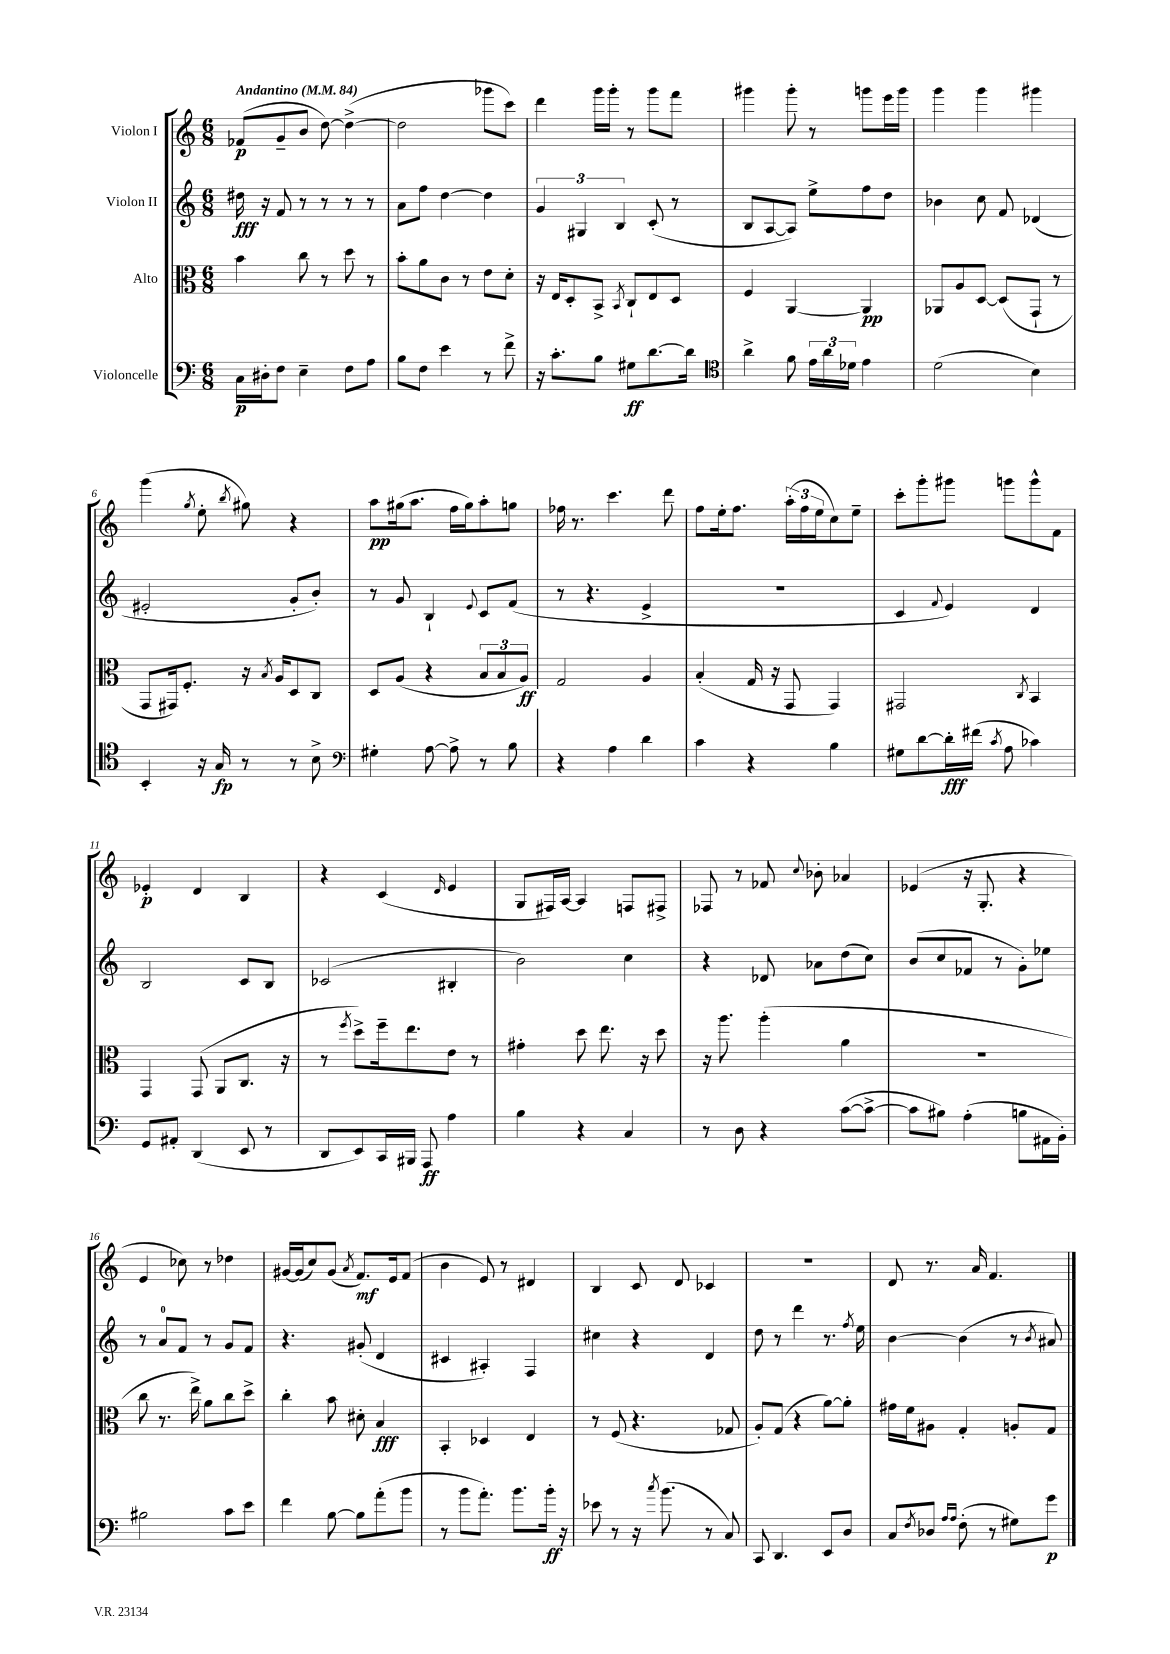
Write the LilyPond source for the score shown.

<<
\new StaffGroup <<
\new Staff = "s0" \with { instrumentName = "Violon I" } {
    \clef treble \key c \major \numericTimeSignature \time 6/8 \tempo "Andantino" 4 = 84
    fes'8\p( g'8-- b'8 d''8~) d''4~->( |
    d''2 ges'''8 c'''8) |
    d'''4 g'''16 g'''16-. r8 g'''8 f'''8 |
    gis'''4 gis'''8-. r8 g'''8 e'''16 g'''16 |
    g'''4 g'''4 gis'''4 |
    g'''4( \acciaccatura { g''8 } e''8-. \acciaccatura { b''8 } gis''8) r4 |
    a''8\pp gis''16( a''8. f''16 gis''16) a''8-. g''8 |
    fes''16 r8. c'''4. d'''8 |
    f''8 e''16-. f''8. \tuplet 3/2 { a''16-.( f''16 e''16 } c''8) e''8-- |
    c'''8-. g'''8-. gis'''8 g'''8 g'''8-^ f'8 |
    ees'4-.\p d'4 b4 |
    r4 c'4( \grace { d'16 } e'4 |
    g8 fis16) a16~ a4 f8 fis8-> |
    fes8 r8 fes'8 \appoggiatura { c''8 } bes'8-. aes'4 |
    ees'4( r16 g8.-. r4 |
    e'4 ces''8) r8 des''4 |
    gis'16~ gis'16( c''8) gis'8( \acciaccatura { a'8 } f'8.\mf) e'16 f'8( |
    b'4 e'8) r8 dis'4 |
    b4 c'8 d'8 ces'4 |
    R2. |
    d'8 r8. a'16 f'4. \bar "|." |
}
\new Staff = "s1" \with { instrumentName = "Violon II" } {
    \clef treble \key c \major \numericTimeSignature \time 6/8
    dis''16\fff r16 f'8 r8 r8 r8 r8 |
    a'8 f''8 d''4~ d''4 |
    \tuplet 3/2 { g'4 gis4 b4 } c'8-.( r8 |
    b8 a8~ a8) e''8-> f''8 d''8 |
    bes'4 c''8 f'8 des'4( |
    eis'2-. g'8-. b'8-.) |
    r8 g'8 b4-! \appoggiatura { e'8 } c'8 f'8( |
    r8 r4. e'4-> |
    R2. |
    c'4 \appoggiatura { f'8 } e'4) d'4 |
    b2 c'8 b8 |
    ces'2( bis4-. |
    b'2) c''4 |
    r4 des'8 aes'8 d''8( c''8) |
    b'8( c''8 fes'8 r8 g'8-.) ees''8 |
    r8 a'8-0 f'8 r8 g'8 f'8 |
    r4. gis'8-.( d'4 |
    cis'4 ais4-.) f4 |
    cis''4 r4 d'4 |
    d''8 r8 d'''4 r8. \acciaccatura { f''8 } e''16 |
    b'4~ b'4( r8 \acciaccatura { b'8 } ais'8) \bar "|." |
}
\new Staff = "s2" \with { instrumentName = "Alto" } {
    \clef alto \key c \major \numericTimeSignature \time 6/8
    b'4 c''8 r8 d''8 r8 |
    b'8-. a'8 c'8 r8 e'8 d'8-. |
    r16 e16 d8-. b,8-> \acciaccatura { b,8 } c8-! e8 d8 |
    f4 a,4~ a,4\pp |
    aes,8 a8 d8~ d8( g,8-! r8 |
    g,8 gis,16) f8.-. r16 \acciaccatura { b8 } a16 d8 c8 |
    d8 a8( r4 \tuplet 3/2 { b8 b8 a8\ff) } |
    g2 a4 |
    b4-.( g16 r16 g,8 g,4) |
    gis,2 \acciaccatura { c8 } b,4 |
    g,4 g,8( a,8 c8. r16 |
    r8 \acciaccatura { f''8 } d''8->) f''16-- e''8. e'8 r8 |
    gis'4-. d''8 e''8. r16 d''8 |
    r16 a''8. a''4-.( a'4 |
    R2. |
    c''8 r8. e''16->) a'8 c''8 d''8-> |
    c''4-. b'8 dis'8-. b4\fff |
    b,4-. des4 e4 |
    r8 f8( r4. ges8 |
    a8-.) g8( r4 a'8~) a'8-. |
    gis'16 f'16 ais8 g4-. a8-. g8 \bar "|." |
}
\new Staff = "s3" \with { instrumentName = "Violoncelle" } {
    \clef bass \key c \major \numericTimeSignature \time 6/8
    c16\p dis16-. f8 e4-- f8 a8 |
    b8 f8 e'4 r8 f'8-> |
    r16 c'8.-. b8 gis8\ff d'8.~ d'16 |
    \clef tenor a'4-> f'8 \tuplet 3/2 { e'16 a'16 des'16 } e'4 |
    d'2( b4) |
    b,4-. r16 g16\fp r8 r8 b8-> |
    \clef bass gis4-. a8~ a8-> r8 b8 |
    r4 a4 d'4 |
    c'4 r4 b4 |
    gis8 d'8~ d'16-.\fff fis'16( \acciaccatura { c'8 } a8 ces'4) |
    g,8 ais,8-. d,4( e,8 r8 |
    d,8 e,8) c,16 bis,,16 a,,8\ff a4 |
    b4 r4 c4 |
    r8 d8 r4 c'8~( c'8~-> |
    c'8 bis8) a4-.( b8 ais,16 b,16-.) |
    bis2 c'8 e'8 |
    f'4 b8~ b8 a'8-.( b'8 |
    r8 b'8 a'8.-.) b'8. b'16-.\ff r16 |
    ees'8 r8 r16 \acciaccatura { c''8 } b'8.( r8 c8) |
    c,8 d,4. e,8 d8 |
    c8 \acciaccatura { f8 } des8 \grace { a16 a16 } f8-.( r8 gis8) g'8\p \bar "|." |
}
>>
>>
